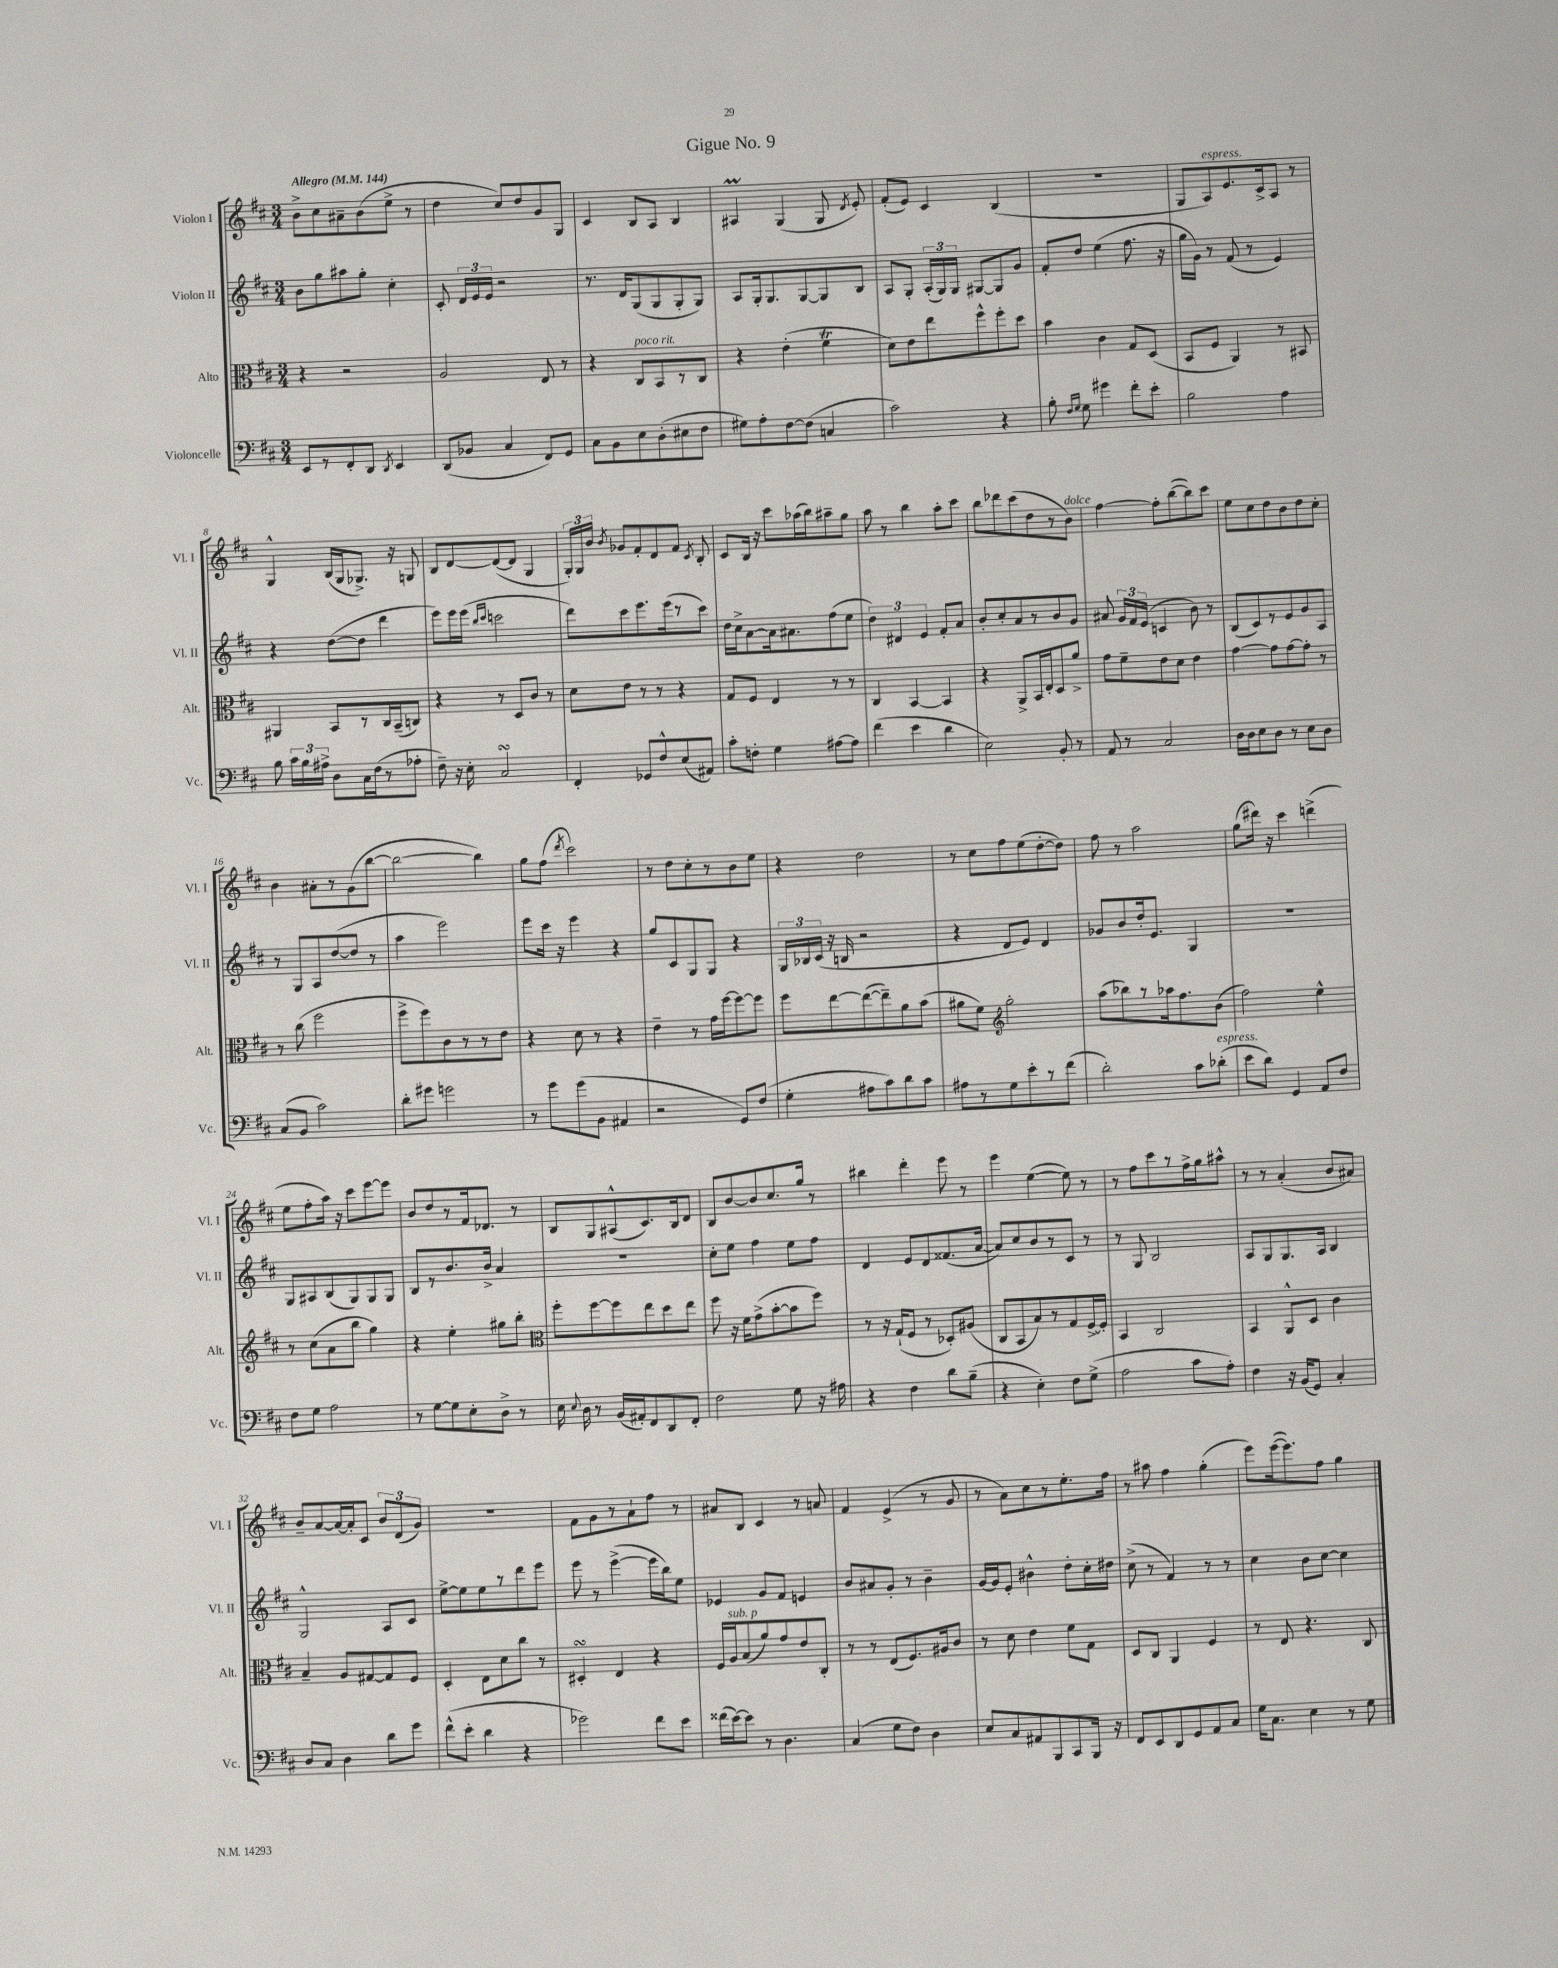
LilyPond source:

\header { title = "Gigue No. 9" }
<<
\new StaffGroup <<
\new Staff = "s0" \with { instrumentName = "Violon I" shortInstrumentName = "Vl. I" } {
    \clef treble \key d \major \numericTimeSignature \time 3/4 \tempo "Allegro" 4 = 144
    \autoBeamOff b'8[-> cis''8 ais'8-- b'8( e''8]-> r8 |
    d''4 cis''8[) d''8 g'8 g8] |
    cis'4 b8[ a8] b4 |
    ais4\prall g4( g8 \acciaccatura { d'8 } e'8-.) |
    fis'8[-.( e'8]) cis'4 b4( |
    R2. |
    g8[ a8^\markup { \italic "espress." }) e'8. cis'16-> a8] r8 |
    g4-^ b16[( g16 ges8.]->) r16 g8 |
    b8[ d'8~ d'8~( d'8] g4 |
    \tuplet 3/2 { g16[-.) g16 b'16] } \acciaccatura { b'8 } ges'8[ fis'8-. d'8 fis'8] \acciaccatura { cis'8 } b8-. |
    cis'8[ b16] r16 cis'''8[ aes''16( b''16) ais''8-- g''8] |
    a''8 r8 b''4 a''8[-. cis'''8] |
    b''8[ des'''8 cis'''8( d''8 r8 b'8]^\markup { \italic "dolce" }) |
    fis''4~ fis''8[-. b''8~( b''8) cis'''8] |
    e''8[ cis''8 d''8 b'8 d''8 cis''8]-. |
    b'4 ais'8[-. r8 g'8( b''8]~ |
    b''2~ b''4) |
    g''8[ fis''8]( \acciaccatura { d'''8 } cis'''2) |
    r8 d''8[ cis''8-. r8 b'8 e''8] |
    r4 d''2 |
    r8 cis''8[ fis''8 e''8( d''8~-. d''8]) |
    fis''8 r8 a''2 |
    g''8[( dis'''16]) r16 cis'''4 d'''4->( |
    e''8[ fis''8-. a''16]) r16 cis'''8[ e'''8~ e'''8] |
    b'8[ d''8 r8 fis'16 des'8.] r8 |
    b8[ g8 ais8-^( cis'8.) b16 d'8] |
    b8[ b'8~ b'8 cis''8. g''16] r8 |
    bis''4 d'''4-. e'''8 r8 |
    e'''4 e''4~( e''8) r8 |
    r8 fis''8[ cis'''8 r8 fis''16-> g''16 ais''8]-^ |
    r8 r8 a'4-.( b'8[ ais'8]) |
    b'8[-- a'8~ a'16~ a'16-. cis'8] \tuplet 3/2 { b'8[ d'8( g'8]) } |
    R2. |
    fis'8[ g'8 r8 a'8-! fis''8] r8 |
    ais'8[ b8] cis'4 r8 a'8 |
    fis'4 e'4->( r8 g'8 |
    r8 a'8[) cis''8 r8 e''8.-. fis''16] |
    r8 ais''8 fis''4 g''4-.( |
    e'''8[) e'''16~( e'''8.) fis''8] g''4 \bar "|." |
}
\new Staff = "s1" \with { instrumentName = "Violon II" shortInstrumentName = "Vl. II" } {
    \clef treble \key d \major \numericTimeSignature \time 3/4
    \autoBeamOff b'8[ g''8 ais''8 g''8]-. cis''4-. |
    cis'8-. \tuplet 3/2 { d'16[ e'16 e'16] } r2 |
    r8. d'16[ g8( g8 g8-. g8]) |
    a8[ g16-. g8. g8~ g8 b8] |
    a8[ g8]-. \tuplet 3/2 { a16[-.( g16) g16] } gis8[~ gis8 g'8] |
    fis'8[-. d''8] e''4( fis''8. r16 |
    g''16[ g'16]) r8 fis'8( r8 e'4) |
    r4 d''8[~( d''8] d'''4 |
    e'''8[) e'''16 e'''16]( \grace { b''16[ cis'''16] } c'''2 |
    d'''8[) cis'''8 e'''8. e'''16( r8 cis'''8]) |
    d''16[ cis''16-> a'8~ a'16 ais'8. fis''8( e''8] |
    \tuplet 3/2 { d''4) dis'4 e'4 } fis'8[-. a'8] |
    b'8[-. cis''8-. a'8 r8 b'8 g'8] |
    ais'8 \tuplet 3/2 { g'16[ fis'16 e'16]( } c'4 b'8) r8 |
    b8[( cis'8) r8 e'8 g'8 a8] |
    r8 g8[ a8 d''8~( d''8] r8 |
    a''4 e'''2) |
    e'''8[ cis'''16] r16 e'''4 r4 |
    g''8[ cis'8 g8 g8] r4 |
    \tuplet 3/2 { g16[ bes16 cis'16]( } r16 b16 r2 |
    r4 d'8[ e'8]) d'4 |
    ges'8[ b'8 d''16-. e'8.] g4 |
    R2. |
    g8[ ais8 b8( g8) g8 g8] |
    b8[ r8 b'8. b'16]-> a'4 |
    R2. |
    cis''8[-. e''8] fis''4 e''8[ fis''8] |
    d'4 e'8[ d'8 fisis'8.( a'16]~ |
    a'8[) cis''8 b'8 r8 cis'8] r8 |
    r8 g8 b2 |
    a8[ g8 g8. a16] b4 |
    g2-^ a8[ cis'8] |
    e''8[~-> e''8 e''8 r8 d'''8 e'''8] |
    e'''8 r8 e'''4~->( e'''16[ b''16) e''8] |
    ees'4 g'8[ fis'8] e'4 |
    b'8[ ais'8 g'8]-. r8 b'4-- |
    g'16[~ g'16 e'8]-. bis'4-^ d''8[-. cis''16-. dis''16] |
    cis''8->( r8 fis'4) r8 r8 |
    cis''4 b'8[ cis''8]~ cis''4 \bar "|." |
}
\new Staff = "s2" \with { instrumentName = "Alto" shortInstrumentName = "Alt." } {
    \clef alto \key d \major \numericTimeSignature \time 3/4
    \autoBeamOff r4 r2 |
    a2 e8 r8 |
    r4 cis8[^\markup { \italic "poco rit." } b,8 r8 cis8] |
    r4 e'4-.( fis'4\trill |
    d'8[) e'8 e''8 fis''8-^ fis''8-. d''8] |
    b'4 cis'4 g8[ d8]( |
    b,8[ fis8] a,4) r8 bis,8 |
    ais,4 b,8[ r8 cis16 b,16--( c8]) |
    r4 r8 d8[ cis'8] r8 |
    d'8[ e'8] r8 r8 r4 |
    g8[ fis8] e4 r8 r8 |
    cis4 b,4~ b,4 |
    r4 a,8[-> b,16 e16-. d8 a'8]-> |
    g'8[ fis'8-- e'8 d'8] e'4 |
    g'4~ g'8[ g'8~ g'8]-. r8 |
    r8 cis''8( fis''2 |
    fis''8[-> fis''8) cis'8 r8 r8 e'8] |
    r4 d'8 r8 r4 |
    e'4-- r8 g'16[ fis''16~ fis''8~ fis''8] |
    fis''8[ e''8~ e''8~( e''8--) a'8 b'8]( |
    ais'8[ fis'8]) \clef treble g''2-. |
    a''8[( bes''8) r8 aes''16 fis''8. b'8]( |
    fis''2) e''4-^ |
    r8 cis''8[( a'8 b''8] g''4) |
    r4 e''4-. gis''8[ b''8]-. |
    \clef alto fis''8[-. fis''8~ fis''8 e''8 d''8 e''8] |
    fis''8 r16 fis'16[ g'8->( b'8~-. b'8 fis''8]) |
    r8 r16 g16[-!( fis8] r8 des8[-.) ais8]( |
    cis8[ b,8 b8) r8 g8 fis16~-> fis16]-. |
    b,4 cis2 |
    b,4 a,8[-^ d8] cis'4 |
    b4-- a8[ gis8~ gis8 fis8] |
    d4-. e8[ d'8 cis''8] r8 |
    dis4-.\turn e4 r4 |
    fis16[ a16^\markup { \italic "sub. p" } b8( a'8) g'8 e'8 cis8]-. |
    r8 r8 e8[( fis8.) ais16 cis'8] |
    r8 d'8 e'4 fis'8[ g8] |
    d8[ cis8] a,4 fis4 |
    r8 e8 r4. cis8 \bar "|." |
}
\new Staff = "s3" \with { instrumentName = "Violoncelle" shortInstrumentName = "Vc." } {
    \clef bass \key d \major \numericTimeSignature \time 3/4
    \autoBeamOff e,8[ r8 fis,8-. d,8] \acciaccatura { d,8 } e,4 |
    d,8[( bes,8] cis4 fis,8[) g,8] |
    cis8[ b,8 e8 d8-.( eis8 fis8] |
    gis8[) a8-. fis8~ fis8]( c4 |
    cis'2) r4 |
    b8-. \grace { fis16[ g16] } g8 gis'4 fis'8[-. e'8]-. |
    b2 a4 |
    b8 \tuplet 3/2 { cis'16[ b16 ais16]-> } d8[ cis16 fis16( r8 aes8]-. |
    fis8--) r16 e16-. cis2\turn |
    fis,4-. ges,8[ fis8-^ e8( ais,8]) |
    cis'8[-. f8]-. g4 ais8[~ ais8] |
    fis'4( e'4 d'4 |
    e2) b,8-. r8 |
    a,8 r8 cis2 |
    d16[ d16 e8 d8] r8 e8[ d8] |
    cis8[( b,8] cis'2) |
    d'8[-. gis'8] g'2 |
    r8 g'8[ g'8( b,8] ais,4 |
    r2 g,8[) fis8]( |
    g4-. ais8[ cis'8) d'8 cis'8] |
    ais8[ r8 g8 e'8-. r8 fis'8]( |
    d'2-.) cis'8[ des'8]-.^\markup { \italic "espress." }( |
    e'8[ d'8]) g,4 a,8[ fis8] |
    fis8[ g8] a2 |
    r8 g8[~ g8 e8-. d8]-> r8 |
    e16 \appoggiatura { e8 } d16 r8 b,16[( ais,16-.) fis,8 d,8 fis,8]-. |
    fis2 g8 r16 ais16 |
    r4 fis4 d'8[ b8]--( |
    r4 e4-.) fis8[ g8]->( |
    a2 cis'8[ a8]-.) |
    fis4 r16 b,16[( g,8]) cis4-. |
    d8[ cis8] d4 d'8[ g'8] |
    fis'8[-^( e'8]-. d'4 r4 |
    ges'2) fis'8[ e'8] |
    fisis'16[( e'16~) e'8] r8 d4. |
    cis4( g8[ fis8]) d4 |
    e8[ cis8 ais,8 b,,8 cis,8 b,,16] r16 |
    fis,8[ e,8 d,8 g,8 a,8 cis8] |
    g16[ cis8.] e4 r8 g8 \bar "|." |
}
>>
>>
